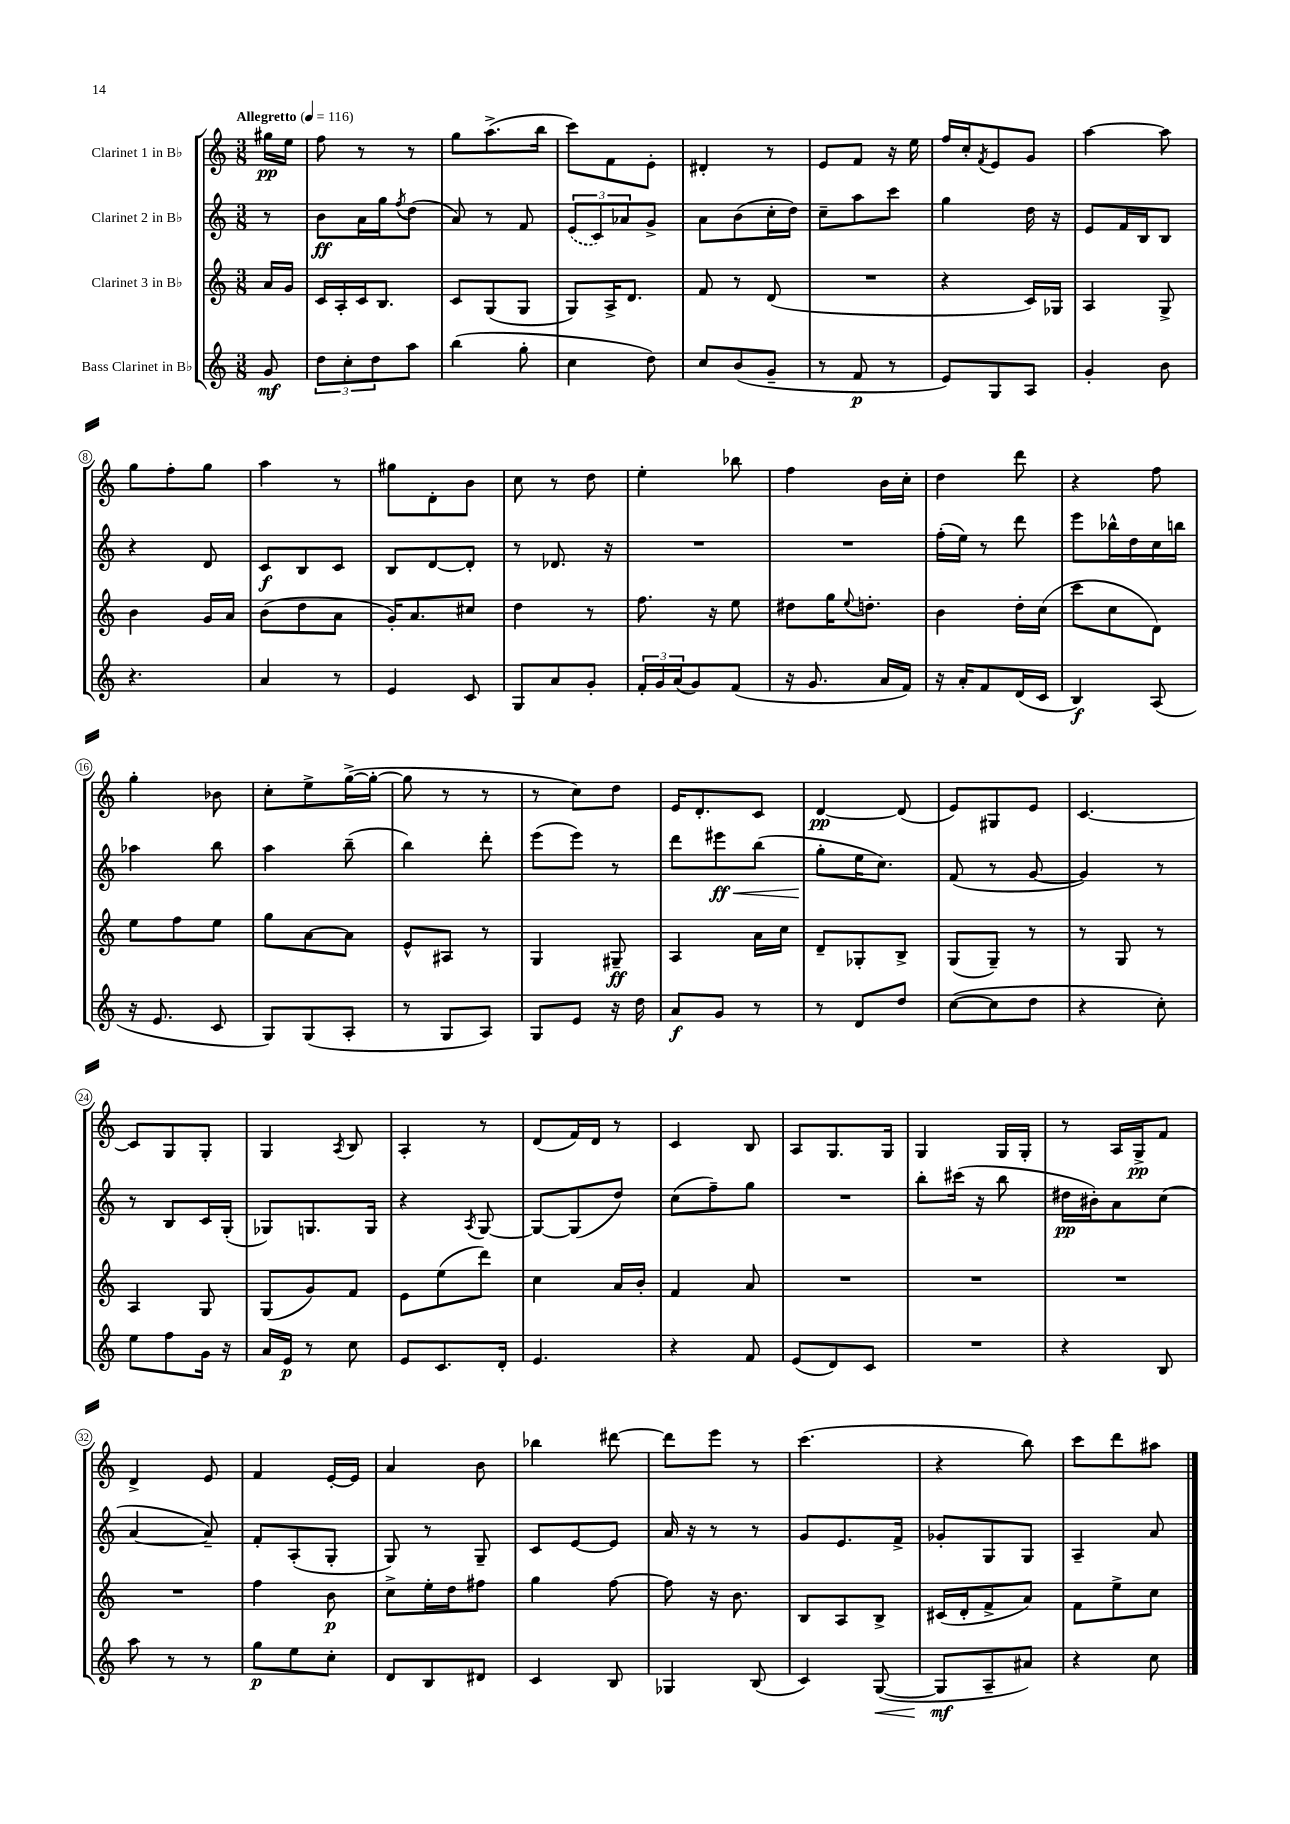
<<
\new StaffGroup <<
\new Staff = "s0" \with { instrumentName = "Clarinet 1 in Bb" } {
    \clef treble \key c \major \numericTimeSignature \time 3/8 \partial 8 \tempo "Allegretto" 4 = 116
    gis''16\pp e''16 |
    f''8 r8 r8 |
    g''8 a''8.->( b''16 |
    c'''8) f'8 e'8-. |
    dis'4-. r8 |
    e'8 f'8 r16 e''16 |
    f''16 c''16-. \acciaccatura { f'8 } e'8 g'8 |
    a''4~ a''8 |
    g''8 f''8-. g''8 |
    a''4 r8 |
    gis''8 d'8-. b'8 |
    c''8 r8 d''8 |
    e''4-. bes''8 |
    f''4 b'16 c''16-. |
    d''4 d'''8 |
    r4 f''8 |
    g''4-. bes'8 |
    c''8-. e''8-> g''16~->( g''16~-. |
    g''8 r8 r8 |
    r8 c''8) d''8 |
    e'16 d'8.-. c'8 |
    d'4~\pp d'8( |
    e'8) gis8 e'8 |
    c'4.~ |
    c'8 g8 g8-. |
    g4 \acciaccatura { a8 } b8 |
    a4-. r8 |
    d'8( f'16) d'16 r8 |
    c'4 b8 |
    a8 g8. g16 |
    g4 g16 g16-. |
    r8 a16 g16->\pp f'8 |
    d'4-> e'8 |
    f'4 e'16~-. e'16 |
    a'4 b'8 |
    bes''4 dis'''8~ |
    dis'''8 e'''8 r8 |
    c'''4.( |
    r4 b''8) |
    c'''8 d'''8 ais''8 \bar "|." |
}
\new Staff = "s1" \with { instrumentName = "Clarinet 2 in Bb" } {
    \clef treble \key c \major \numericTimeSignature \time 3/8 \partial 8
    r8 |
    b'8\ff a'16 g''16 \acciaccatura { f''8 } d''8( |
    a'8) r8 f'8 |
    \tuplet 3/2 { \once \slurDashed e'8( c'8) aes'8 } g'8-> |
    a'8 b'8( c''16-. d''16) |
    c''8-- a''8 c'''8 |
    g''4 d''16 r16 |
    e'8 f'16 b16 b8 |
    r4 d'8 |
    c'8\f b8 c'8 |
    b8 d'8~ d'8-. |
    r8 des'8. r16 |
    R4. |
    R4. |
    f''16-.( e''16) r8 d'''8 |
    e'''8 bes''16-^ d''16 c''16 b''16 |
    aes''4 b''8 |
    a''4 b''8--( |
    b''4) d'''8-. |
    e'''8( e'''8) r8 |
    d'''8 eis'''8\ff\< b''8( |
    g''8-.\! e''16 c''8.) |
    f'8( r8 g'8~ |
    g'4) r8 |
    r8 b8 c'16 g16-.( |
    ges8) g8. g16 |
    r4 \acciaccatura { a8 } g8~ |
    g8~ g8( d''8) |
    c''8( f''8--) g''8 |
    R4. |
    b''8-. cis'''16( r16 b''8 |
    dis''16\pp bis'16-.) a'8 c''8( |
    a'4~ a'8--) |
    f'8-. a8-.( g8-. |
    g8) r8 g8-- |
    c'8 e'8~ e'8 |
    a'16 r16 r8 r8 |
    g'8 e'8. f'16-> |
    ges'8-. g8 g8 |
    a4-- a'8 \bar "|." |
}
\new Staff = "s2" \with { instrumentName = "Clarinet 3 in Bb" } {
    \clef treble \key c \major \numericTimeSignature \time 3/8 \partial 8
    a'16 g'16 |
    c'16 a16-. c'16 b8. |
    c'8 g8( g8 |
    g8) a16-> d'8. |
    f'8 r8 d'8( |
    R4. |
    r4 c'16) ges16 |
    a4 g8-> |
    b'4 g'16 a'16 |
    b'8( d''8 a'8 |
    g'16-.) a'8. cis''8 |
    d''4 r8 |
    f''8. r16 e''8 |
    dis''8 g''16 \appoggiatura { e''8 } d''8.-. |
    b'4 d''16-. c''16( |
    c'''8 c''8 d'8) |
    e''8 f''8 e''8 |
    g''8 a'8~ a'8 |
    e'8-^ ais8 r8 |
    g4 gis8--\ff |
    a4 a'16 c''16 |
    d'8-- ges8-. b8-> |
    g8( g8--) r8 |
    r8 g8 r8 |
    a4 g8 |
    g8( g'8) f'8 |
    e'8 e''8( d'''8) |
    c''4 a'16 b'16-. |
    f'4 a'8 |
    R4. |
    R4. |
    R4. |
    R4. |
    f''4 b'8\p |
    c''8-> e''16-. d''16 fis''8 |
    g''4 f''8~ |
    f''8 r16 b'8. |
    b8 a8 b8-> |
    cis'16( d'16-. f'8-> a'8) |
    f'8 e''8-> c''8 \bar "|." |
}
\new Staff = "s3" \with { instrumentName = "Bass Clarinet in Bb" } {
    \clef treble \key c \major \numericTimeSignature \time 3/8 \partial 8
    g'8\mf |
    \tuplet 3/2 { d''8 c''8-. d''8 } a''8 |
    b''4( g''8-. |
    c''4 d''8) |
    c''8 b'8( g'8-- |
    r8 f'8\p r8 |
    e'8) g8 a8 |
    g'4-. b'8 |
    r4. |
    a'4 r8 |
    e'4 c'8 |
    g8 a'8 g'8-. |
    \tuplet 3/2 { f'16-. g'16 a'16( } g'8) f'8( |
    r16 g'8. a'16 f'16) |
    r16 a'16-. f'8 d'16( c'16 |
    b4\f) a8( |
    r16 e'8. c'8 |
    g8) g8( a8-. |
    r8 g8 a8) |
    g8 e'8 r16 d''16 |
    a'8\f g'8 r8 |
    r8 d'8 d''8 |
    c''8~( c''8 d''8 |
    r4 c''8-.) |
    e''8 f''8 g'16 r16 |
    a'16 e'16\p r8 c''8 |
    e'8 c'8. d'16-. |
    e'4. |
    r4 f'8 |
    e'8( d'8) c'8 |
    R4. |
    r4 b8 |
    a''8 r8 r8 |
    g''8\p e''8 c''8-. |
    d'8 b8 dis'8 |
    c'4 b8 |
    ges4 b8( |
    c'4) g8~\<( |
    g8\mf\! a8-- ais'8) |
    r4 c''8 \bar "|." |
}
>>
>>
\layout { \context { \Score \override BarNumber.stencil = #(make-stencil-circler 0.1 0.3 ly:text-interface::print) } }
